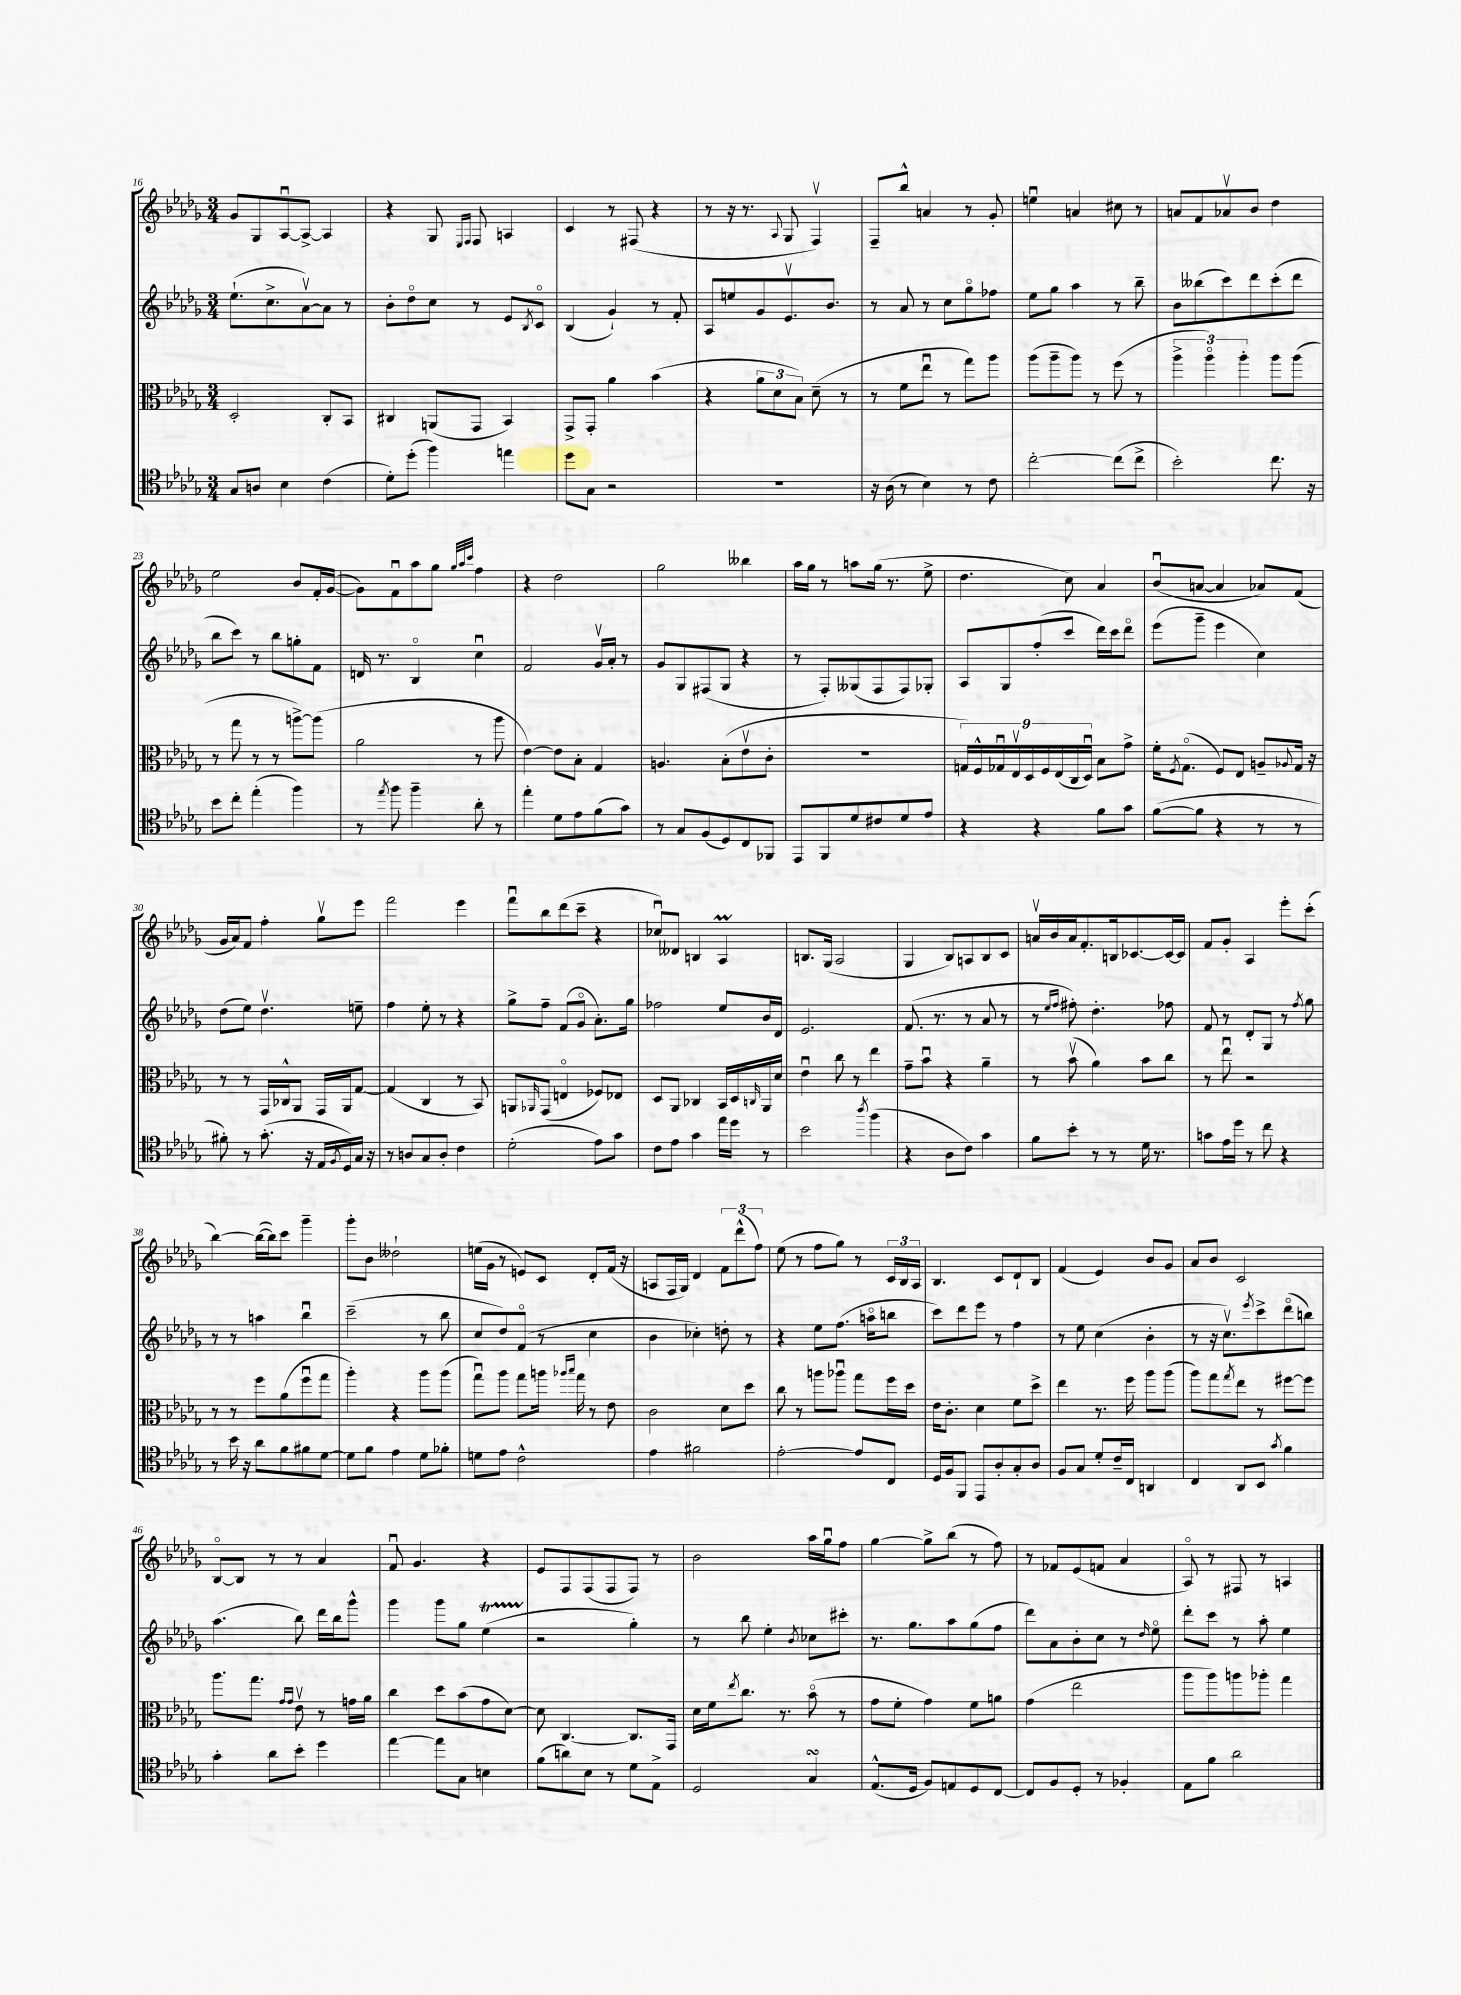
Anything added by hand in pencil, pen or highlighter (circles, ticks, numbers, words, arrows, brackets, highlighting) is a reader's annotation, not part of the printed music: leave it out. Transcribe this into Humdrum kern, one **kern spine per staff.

**kern	**kern	**kern	**kern
*staff4	*staff3	*staff2	*staff1
*clefC4	*clefC3	*clefG2	*clefG2
*k[b-e-a-d-g-]	*k[b-e-a-d-g-]	*k[b-e-a-d-g-]	*k[b-e-a-d-g-]
*M3/4	*M3/4	*M3/4	*M3/4
8G-/L	2D-'/	(8.ee-`\L	8g-/L
8A/J	.	.	8G-/
.	.	8.cc^\	.
4B-\	.	.	[8A-u/
.	.	[8a-v\)	8A-^/_J
(4c\	8C'/L	8a-\]J	4A-/]
.	8BB-/J	8r	.
=	=	=	=
8d-'\L)	4C#/	8b-'\L	4r
(8dd-'\J	.	8dd-o\	.
4ff\)	(8AA/L	8cc\J	8G-/
.	.	.	16qqE-/LL
.	.	.	16qqF/JJ
.	8GG-/J	8r	8F/
4ee\	4BB-/)	8e-/L	4A/
.	.	8qB-/	.
.	.	8co/J	.
=	=	=	=
8dd-\L	8GG-^/L	(4B-/	4c/
8G-\J	8GG-'/J	.	.
2r	4a-\	4g-`/)	8r
.	.	.	(8F#/
.	(4b-\	8r	4r
.	.	8f'/	.
=	=	=	=
2.r	4r	8A-/L	8r
.	.	8ee/	16r
.	.	.	8.r
.	12a-\L	8g-/	.
.	12d-\	.	.
.	.	.	8qqA-/
.	.	8.e-v/	8G-/
.	12B-\J)	.	.
.	(8d-~\	.	4Fv/)
.	.	8.b-/J	.
.	8r	.	.
=	=	=	=
16r	8r	8r	8F~/L
(16A-\	.	.	.
8r	8f\L	8a-/	8bb-^^/J
4B-\)	8ee-u\J	8r	4a/
.	8r	8cc\L	.
8r	8gg-\L)	8gg-o\	8r
8c\	8aa-\J	8ff-\J	8g-'/
=	=	=	=
[2cc'\	(8aa-\L	8ee-\L	4eeu\
.	8aa-~\	8gg-\J	.
.	8aa-\J)	4aa-\	4a/
.	8r	.	.
(8cc\]L	(8ff\	8r	8cc#\
8cc^\J	8r	8bb-~\	8r
=	=	=	=
2b-'\)	6aa-^\	8b-\L	8a/L
.	.	(8bb--\	8f/
.	6aa-o\)	.	.
.	.	8ccc\)	8a-v/
.	6aa-'\	.	.
.	.	8ddd-\	8b-/J
8.cc\	8aa-\L	(8ccc'\	4dd-\
.	(8aa-\J	8ddd-\J	.
16r	.	.	.
=	=	=	=
8b-\L	8r	8bb-\L	2ee-\
8cc'\J	8gg-\	8ccc\J)	.
(4ee-'\	8r	8r	.
.	8r	8bb-\L	.
4ff\)	[8aa^\L)	8gg'\	8b-/L
.	(8aa\]J	8f\J	16f'/L
.	.	.	([16g-/JJ
=	=	=	=
8r	2a-\	16d/	8g-\]L)
.	.	8.r	.
8qee-/	.	.	.
8ff\	.	.	8fu\
4ff~\	.	4B-o/	8aa-\
.	.	.	8gg-\J
.	.	.	32qqgg-/LLL
.	.	.	32qqaa-/
.	.	.	32qqccc/JJJ
8a-'\	8r	4ccu\	4ff\
8r	8aa-\	.	.
=	=	=	=
4ee-'\	[4e-\)	2f/	4r
8d-\L	8e-\]L	.	2dd-\
8e-\	8B-'\J	.	.
(8f\	4G-/	16g-v/LL	.
.	.	16a-'/JJ	.
8g-\J)	.	8r	.
=	=	=	=
8r	4.A/	8g-/L	2gg-\
8G-/L	.	8G-/	.
(8F/	.	(8F#/	.
8D-/)	(8B-'\L	8G-/J	.
8C/	8e-v\	4r	4bb--\
8FF-/J	8c'\J	.	.
=	=	=	=
8EE-/L	2.r	8r	16aa-\LL
.	.	.	16gg-\JJ
8FF/	.	8F'/L)	8r
8d-/	.	(8G--/	8aa\L
8c#/	.	8F/	(16gg-\Jk
.	.	.	8.r
8d-/	.	8F/)	.
8e-/J	.	8G-'/J	8ee-^\
=	=	=	=
4r	18G/LL)	8A-/L	4.dd-\
.	18F^^/	.	.
.	18G-u/	.	.
.	.	8G-/	.
.	18E-v/	.	.
.	18D-/	.	.
4r	.	(8ff'/	.
.	18F/	.	.
.	(18E-/	.	.
.	.	8ccc/J	8cc\)
.	18C/	.	.
.	18D-u/JJ)	.	.
8f\L	8B-\L	16ddd-\LL)	4a-/
.	.	16ccc\J	.
8g-\J	8g-^\J	8ddd-o\J	.
=	=	=	=
([8f\L	16f'\LK	(8eee-\L	(8b-u/L
.	8qF/	.	.
.	(8.G-o\J	.	.
8f\]J	.	8ggg-~\J	[8a/J
4r	8F/L)	4eee-\	4a/]
.	8E-/J	.	.
8r	8A~/L	4cc\)	8a-/L)
.	8qqA-/	.	.
8r	16G-/Jk	.	(8f/J
.	16r	.	.
=	=	=	=
8f#'\)	8r	(8dd-\L	16g-/LL
.	.	.	16a-/J)
8r	8r	8ee-\J)	8f/J
(8.g-'\	16GG-/LL	4.dd-v\	4ff'\
.	16C-^^/J	.	.
.	8AA-/J	.	.
16r	.	.	.
16E-/LL	16GG-/LL	.	8gg-v\L
8qF/	.	.	.
16D-/)	16AA-/J	.	.
16G-/JJ	[8G-/J	8ee~\	8eee-\J
16r	.	.	.
=	=	=	=
8r	(4G-/]	4ff\	2fff\
8A/L	.	.	.
8G-/	4C/	8ee-'\	.
8A'/J	.	8r	.
4c\	8r	4r	4eee-\
.	8BB-/)	.	.
=	=	=	=
(2d-'\	8AA/L	8gg-^\L	8fffu\L
.	16qqAA-/	.	.
.	(8GG-/J	8ff~\J	8bb-\
.	4Eo/	(8f/L	(8ddd-\
.	.	8g-o/J	8ccc~\J
8e-\L)	8F-/L)	8.a-'\L)	4r
8g-\J	8E-/J	.	.
.	.	16gg-\Jk	.
=	=	=	=
8c\L	8D-/L	2ff-\	8cc-u/L)
8e-\J	8AA-/J	.	8d--/J
4g-\	4C-/	.	4B/
16ee-\LL	16BB-/LL	8ee-/L	4A-/
16dd-\JJ	16D-/	.	.
.	16qqC/	.	.
8r	16AA-/	16b-/L	.
.	16d-/JJ	16d-/JJ	.
=	=	=	=
2b-\	4e-u\	2.e-/	8.B/L
.	.	.	(16G-/Jk
.	8cc\	.	2A-/
.	8r	.	.
8qaa-/	.	.	.
(4ff\	4ee-\	.	.
=	=	=	=
4r	8g-~\L	(8.f/	4G-/
.	8b-u\J	.	.
.	.	8.r	.
8A-\L	4r	.	8B-/L)
8c\J)	.	8r	8A/
4g-\	4a-~\	8a-/	8B-/
.	.	8r	8c/J
=	=	=	=
8f\L	8r	8r	16av/LL
.	.	.	16b-/
.	.	16qqee-/LL	.
.	.	16qqff/JJ	.
8b-'\J	(8b-v\	8ff#'\)	16a/J
.	.	.	8.f'/
8r	4a-\)	4.dd-'\	.
8r	.	.	16B/k
.	.	.	[8.c-/
16d-\	8b-\L	.	.
8.r	.	.	.
.	8cc\J	8ff-\	16c-/_L
.	.	.	16c-/]JJ
=	=	=	=
8g\L	8r	8f/	8f/L
16e-\L	8ee-u\	8r	8g-'/J
16dd-\JJ	.	.	.
8r	2r	8d-'/L	4A-/
8cc\	.	8G-/J	.
4r	.	8r	8eee-'\L
.	.	8qff/	.
.	.	8gg-\	(8ccc'\J
=	=	=	=
8r	8r	8r	[4bb-\)
16b-\	8r	8r	.
16r	.	.	.
8a-\L	8ff\L	4aa\	(16bb-\_LL
.	.	.	16bb-\]J)
8f\	(8a-\	.	8ccc\J
8f#\	8ffu\	4bb-u\	4ggg-~\
[8d-\J	8gg-\J	.	.
=	=	=	=
8d-\]L	4aa-'\)	(2ccc~\	8ggg-'\L
8f\J	.	.	8b-\J
4e-\	4r	.	2dd--`\
8d-\L	8aa-\L	8r	.
8f-'\J	(8aa-\J	8bb-\	.
=	=	=	=
8d\L	8gg-u\L)	8cc/L	(16ee\LL
.	.	.	16g-\JJ
8e-\J	8aa-\J	8dd-/)	8r
2c^^\	8gg-\L	(8fo/J	8e/L)
.	16aa\Jk	8r	8c/J
.	16qqaa-/LL	.	.
.	16qqbb-/JJ	.	.
.	16gg-\	.	.
.	8r	4cc\	8d-'/L
.	8e-\	.	(16f/Jk
.	.	.	16r
=	=	=	=
4e-\	2c\	4b-\	8A/L
.	.	.	16F/L
.	.	.	16G-/JJ)
2f#\	.	4cc-'\)	4d-/
.	8d-\L	8dd'\	12f\L
.	.	.	(12ddd-^^\
.	8dd-\J	8r	.
.	.	.	12ff\J)
=	=	=	=
[2e-'\	8cc\	4r	(8ee-\
.	8r	.	8r
.	8aa\L	8ee-\L	8ff\L
.	8aa-u\J	(8.ff\J	8gg-\J)
8e-/]L	8gg-\L	.	8r
.	.	16aao\LK	.
8C/J	16ff\L	8bb\J	24c/LL
.	.	.	24B-/
.	16dd-\JJ	.	.
.	.	.	24A-/JJ
=	=	=	=
16D-/LL	16e-\LK	8ccc\L)	4.B-/
16F/J	8.c'\J	.	.
8FF/J	.	8ddd-\	.
8EE-/L	4d-\	8eee-\J	.
8A-'/	.	8r	8c/L
8G-'/	8f\L	4ff\	8d-`/
8A-/J	8dd-^\J	.	8B-/J
=	=	=	=
8F/L	4ee-\	8r	(4f/
8G-/J	.	8ee-\	.
8d-'/L	8.r	(4cc\	4e-/)
16c~/L	.	.	.
16C/JJ	16ff\	.	.
4AA/	8aa-\L	4b-'\	8b-/L
.	(8aa-\J	.	8g-/J
=	=	=	=
4C/	8aa-\L)	8r	8a-/L
.	8gg-\	16r	8b-/J
.	.	8.ccv\L)	.
.	8qgg-/	.	.
8AA-/L	8ee-\J	.	2c/
.	.	8qeee-/	.
8BB-/J	8r	8ccc^\	.
8qg-/	.	.	.
4f\	[8ff#\L	(8ddd-o\	.
.	8ff#\]J	8bb\J)	.
=	=	=	=
4g-'\	8.aa-\L	(4.aa-\	[8B-o/L
.	.	.	8B-/]J
.	8.gg-\J	.	.
8a-\L	.	.	8r
.	16qqg-/LL	.	.
.	16qqg-/JJ	.	.
8b-'\J	8e-v\	8bb-\)	8r
4dd-\	8r	16ddd-\LL	4a-/
.	.	16bb-\J	.
.	16g\LL	8ggg-^^\J	.
.	16a-\JJ	.	.
=	=	=	=
[4ee-\	4cc\	4ggg-\	8fu/
.	.	.	4.g-/
8ee-\]L	8dd-\L	8ggg-\L	.
8G-\J	(8b-\	8gg-\J	.
4B\	8g-\	(4ee-\	4r
.	[8d-\J)	.	.
=	=	=	=
(8f\L	8d-\]	2r	8e-/L
8a\)	[4.C/	.	8F/
8B-\J	.	.	(8F/
8r	.	.	8F/
8d-\L	8.C/]L	4gg-'\)	8F/J)
8E-^\J	.	.	8r
.	16GG-/Jk	.	.
=	=	=	=
2D-/	16d-\LL	8r	2b-\
.	16f\J	.	.
.	8qee-/	.	.
.	8.cc\J	8bb-\	.
.	.	4ee-'\	.
.	8.r	.	.
.	.	8qb-/	.
4G-/	(8b-o\	8cc-\L	16aa-\LL
.	.	.	16gg-u\J
.	8r	8ccc#'\J	8ff\J
=	=	=	=
(8.E-^^/L	8g-\L	8.r	[4gg-\
.	8f'\J	.	.
16D-/Jk	.	8.gg-\L	.
8F/L)	4g-\)	.	8gg-^\]L
8E/	.	8aa-\	(8bb-\J
8D-/	8f\L	(8gg-\	8r
[8C/J	8a\J	8ff\J	8ff\)
=	=	=	=
8C/]L	(4g-\	8ddd-\L)	8r
8F/	.	8a-\	8f-/L
8D-'/J	2ee-\	8b-'\	(8e-/
8r	.	8cc\J	8f/J
4F-'/	.	8r	4a-/
.	.	16qqdd-/	.
.	.	8ee-o\	.
=	=	=	=
8E-\L	8aa-\L	8ddd-'\L	8A-o/)
8f\J	8aa-\)	8ccc\J	8r
2a-\	8aa\	8r	8F#/
.	8aa-'\J	8aa-'\	8r
.	4gg-\	4ee-\	4A/
==	==	==	==
*-	*-	*-	*-
